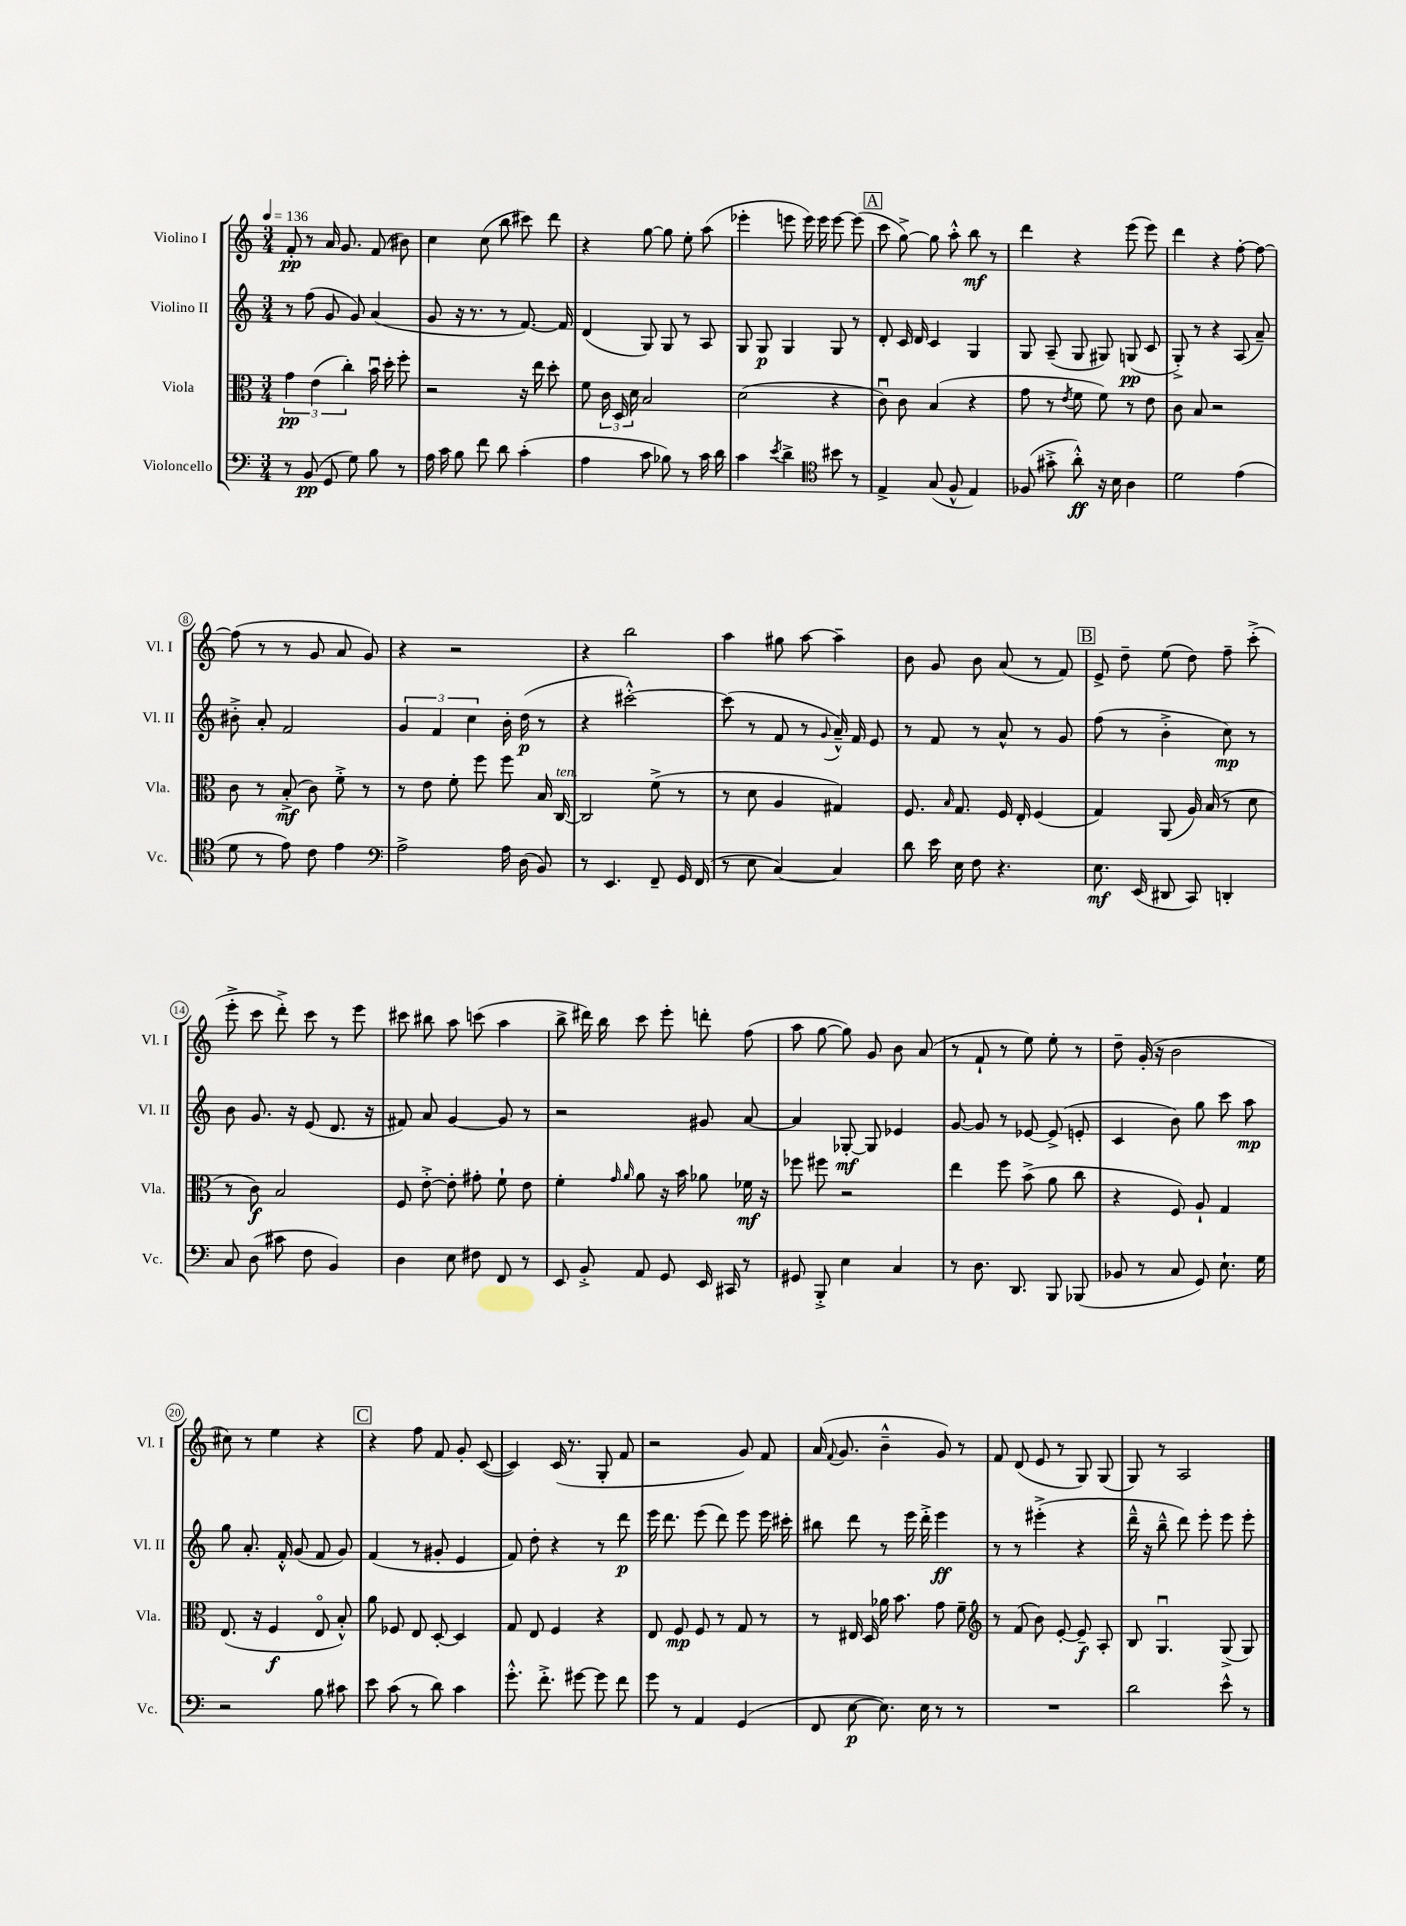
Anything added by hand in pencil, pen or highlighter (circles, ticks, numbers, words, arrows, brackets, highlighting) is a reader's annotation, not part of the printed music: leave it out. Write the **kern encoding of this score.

**kern	**kern	**kern	**kern
*staff4	*staff3	*staff2	*staff1
*clefF4	*clefC3	*clefG2	*clefG2
*k[]	*k[]	*k[]	*k[]
*M3/4	*M3/4	*M3/4	*M3/4
*MM136	*MM136	*MM136	*MM136
8r	6g\	8r	8f'/
(8BB/	.	(8ff\	8r
.	(6e\	.	.
8GG/	.	8g/	16a/
.	.	.	8.g/
.	6cc'\)	.	.
8G\)	.	8g/)	.
8B\	16bu\	(4a/	(8f/
.	16dd'\	.	.
8r	8ff'\	.	8b#\)
=	=	=	=
16A\	2r	8g/	4cc\
16c\	.	.	.
8B\	.	16r	.
.	.	8.r	.
8f\	.	.	(8cc\
8d\	.	8r	8bb\
(4c'\	16r	[8.f/)	8ccc#\)
.	16ee\	.	.
.	8dd'\	.	8ddd\
.	.	16f/]	.
=	=	=	=
4A\	8f\	(4d/	4r
.	24c\	.	.
.	24D/	.	.
.	24d\	.	.
8c\	2B/	8G/)	[8gg\
8B-\)	.	8G/	8gg\]
8r	.	8r	8ee'\
16c\	.	8A/	(8aa\
16d\	.	.	.
=	=	=	=
4c\	(2d\	8G/	4eee-'\
.	.	8G/	.
8qe/	.	.	.
4d^\	.	4G/	8eee\
.	.	.	16eee\)
.	.	.	16eee\
*clefC4	*	*	*
8b#\	4r	8G/	[8eee\
8r	.	8r	(8eee\]
=	=	=	=
4E^/	8cu\)	8d'/	8ccc\
.	8c\	16c/	[8gg^\)
.	.	16d/	.
(8G/	(4B/	4c/	8gg\]
8F^^/	.	.	8aa'^^\
4E/)	4r	4G/	8bb\
.	.	.	8r
=	=	=	=
(8F-/	8g\	8G/	4ddd\
8g#'^\	8r	(8A~/	.
.	8qe/	.	.
8a'^^\)	8f\	8G/	4r
16r	8f\)	8G#/)	.
16B\	.	.	.
4A\	8r	(8G/	(8eee\
.	8e\	8c/	8eee\)
=	=	=	=
2d\	8c\	8G'^/)	4ddd\
.	8B/	8r	.
.	2r	4r	4r
(4e\	.	(8A/	[8ff'\
.	.	8a~/)	8ff\_
=	=	=	=
8d\	8c\	8b#'^\	(8ff\]
8r	8r	8a'/	8r
8e\)	(8B'^/	2f/	8r
8c\	8c\)	.	8g/
4e\	8f'^\	.	8a/
.	8r	.	8g/)
=	=	=	=
*clefF4	*	*	*
2A^\	8r	6g/	4r
.	8e\	.	.
.	.	6f/	.
.	8f'\	.	2r
.	.	6cc\	.
.	8ff\	.	.
16A\	8ff\	16b'\	.
(16D\	.	(16dd\	.
8BB/)	16B/	8r	.
.	[16C/	.	.
=	=	=	=
8r	2C/]	4r	4r
4.EE/	.	.	.
.	.	[2ccc#'^^\)	2bb\
8FF~/	(8f^\	.	.
16GG/	8r	.	.
(16FF/	.	.	.
=	=	=	=
8r	8r	(8ccc#\]	4aa\
8E\	8d\	8r	.
[4C/)	4A/	8f/	8gg#\
.	.	8r	[8aa\
.	.	8qqg/	.
4C/]	4G#/)	16a~^^/)	4aa~\]
.	.	16f/	.
.	.	8e/	.
=	=	=	=
8d\	8.F/	8r	8b\
16e\	.	8f/	8g/
.	16qqB/	.	.
16E\	8.G/	.	.
8F\	.	8r	8b\
4.r	16F/	8a^^/	(8a/
.	16E'/	.	.
.	(4F/	8r	8r
.	.	8g/	8f/)
=	=	=	=
8.E\	4G/)	(8ff\	8e^/
.	.	8r	8dd~\
(16EE/	.	.	.
8DD#/	(8AA/	4b'^\	(8ee\
8CC/)	16A/)	.	8dd\)
.	(16B/	.	.
4DD'/	8r	8cc\)	8ff~\
.	8d\	8r	(8ccc'^\
=	=	=	=
8C/	8r	8b\	8eee'^\
(8D\	8c\)	8.g/	8ccc\
8c#\	2B/	.	8ddd'^\)
.	.	16r	.
8F\	.	(8e/	8ccc\
4BB/)	.	8.d/	8r
.	.	.	8eee\
.	.	16r	.
=	=	=	=
4D\	8F/	8f#/)	8ccc#\
.	[8e'^\	8a/	8bb#\
8E\	8e'\]	[4g/	8aa\
8F#\	8g#'\	.	(8ccc\
8FF/	8f`\	8g/]	4aa\
8r	8e\	8r	.
=	=	=	=
8EE/	4f'\	2r	8bb^\
8BB'^/	.	.	16ddd#\)
.	.	.	16bb\
.	16qqg/	.	.
.	16qqa/	.	.
8AA/	8a\	.	8ccc\
8GG/	16r	.	8eee'\
.	16b\	.	.
16EE/	8a-\	8g#/	8ddd'\
16CC#/	.	.	.
8r	16f-\	[8a/	(8ff\
.	16r	.	.
=	=	=	=
8GG#/	8ff-\	4a/]	8aa\
8BBB'^/	8ff#\	.	[8gg\
4E\	2r	[8G-'/	8gg\])
.	.	8G-/]	8g/
4C/	.	4e-/	8b\
.	.	.	(8a/
=	=	=	=
8r	4ee\	[8g/	8r
8.D\	.	8g/]	8f`/
.	8ff\	8r	8r
8.DD/	.	.	.
.	(8b^\	[8e-/	8ee\)
8BBB/	8a\	(8e-^/]	8ee'\
(8BBB-/	8cc\	8e'/	8r
=	=	=	=
8BB-/	4r	4c/	8dd~\
8r	.	.	(16g'/
.	.	.	16r
8C/	8F/)	8b\)	2b\
8GG/)	8A`/	8gg\	.
8.E`\	4G/	8ccc\	.
.	.	8aa\	.
16G\	.	.	.
=	=	=	=
2r	(8.E/	8gg\	8cc#\)
.	.	8.a'/	8r
.	16r	.	.
.	4F/	.	4ee\
.	.	16f'^^/	.
.	.	(8g/	.
8B\	8Eo/	8f/	4r
8c#\	8B'^^/)	8g/)	.
=	=	=	=
8e\	8a\	(4f/	4r
(8c\	8F-/	.	.
8r	8E/	8r	8ff\
8d\)	[8D'/	8g#'/	8f/
4c\	4D/]	4e/	8g'/
.	.	.	([8c/
=	=	=	=
8.g'^^\	8G/	8f/)	4c/])
.	8E/	8dd'\	.
8.f'^\	.	.	.
.	4F/	4r	(16c/
.	.	.	8.r
[8g#\	.	.	.
8g#\]	4r	8r	8G'/
8f\	.	8ddd\	8f/
=	=	=	=
8g\	8E/	16eee\	2r
.	.	8.ddd\	.
8r	8F/	.	.
4AA/	8F/	(8eee\	.
.	8r	8ddd\)	.
(4GG/	8G/	8eee\	8g/)
.	8r	16eee\	8f/
.	.	16ccc#'\	.
=	=	=	=
8FF/	8r	8bb#\	(16a/
.	.	.	8qqf/
.	.	.	8.g/
[8E\	16E#/	8ddd\	.
.	16D/	.	.
8.E\])	16a-\	8r	4b~^^\
.	8.b\	.	.
.	.	16eee\	.
16E\	.	16ddd'^\	.
8r	8g\	4eee\	8g/)
8r	8f~\	.	8r
=	=	=	=
*	*clefG2	*	*
2.r	8r	8r	8f/
.	(8f/	8r	(8d/
.	8b\)	(4eee#'^\	8e/
.	[8e'/	.	8r
.	8e~/]	4r	8G/)
.	8A'/	.	(8G/
=	=	=	=
2d\	8B/	16ddd~^^\	8G/)
.	.	16r	.
.	4.Gu/	8bb~^^\	8r
.	.	8ddd\)	2A/
.	.	8eee'\	.
8e^^\	(8G^/	8eee\	.
8r	8G/)	8eee'\	.
==	==	==	==
*-	*-	*-	*-
